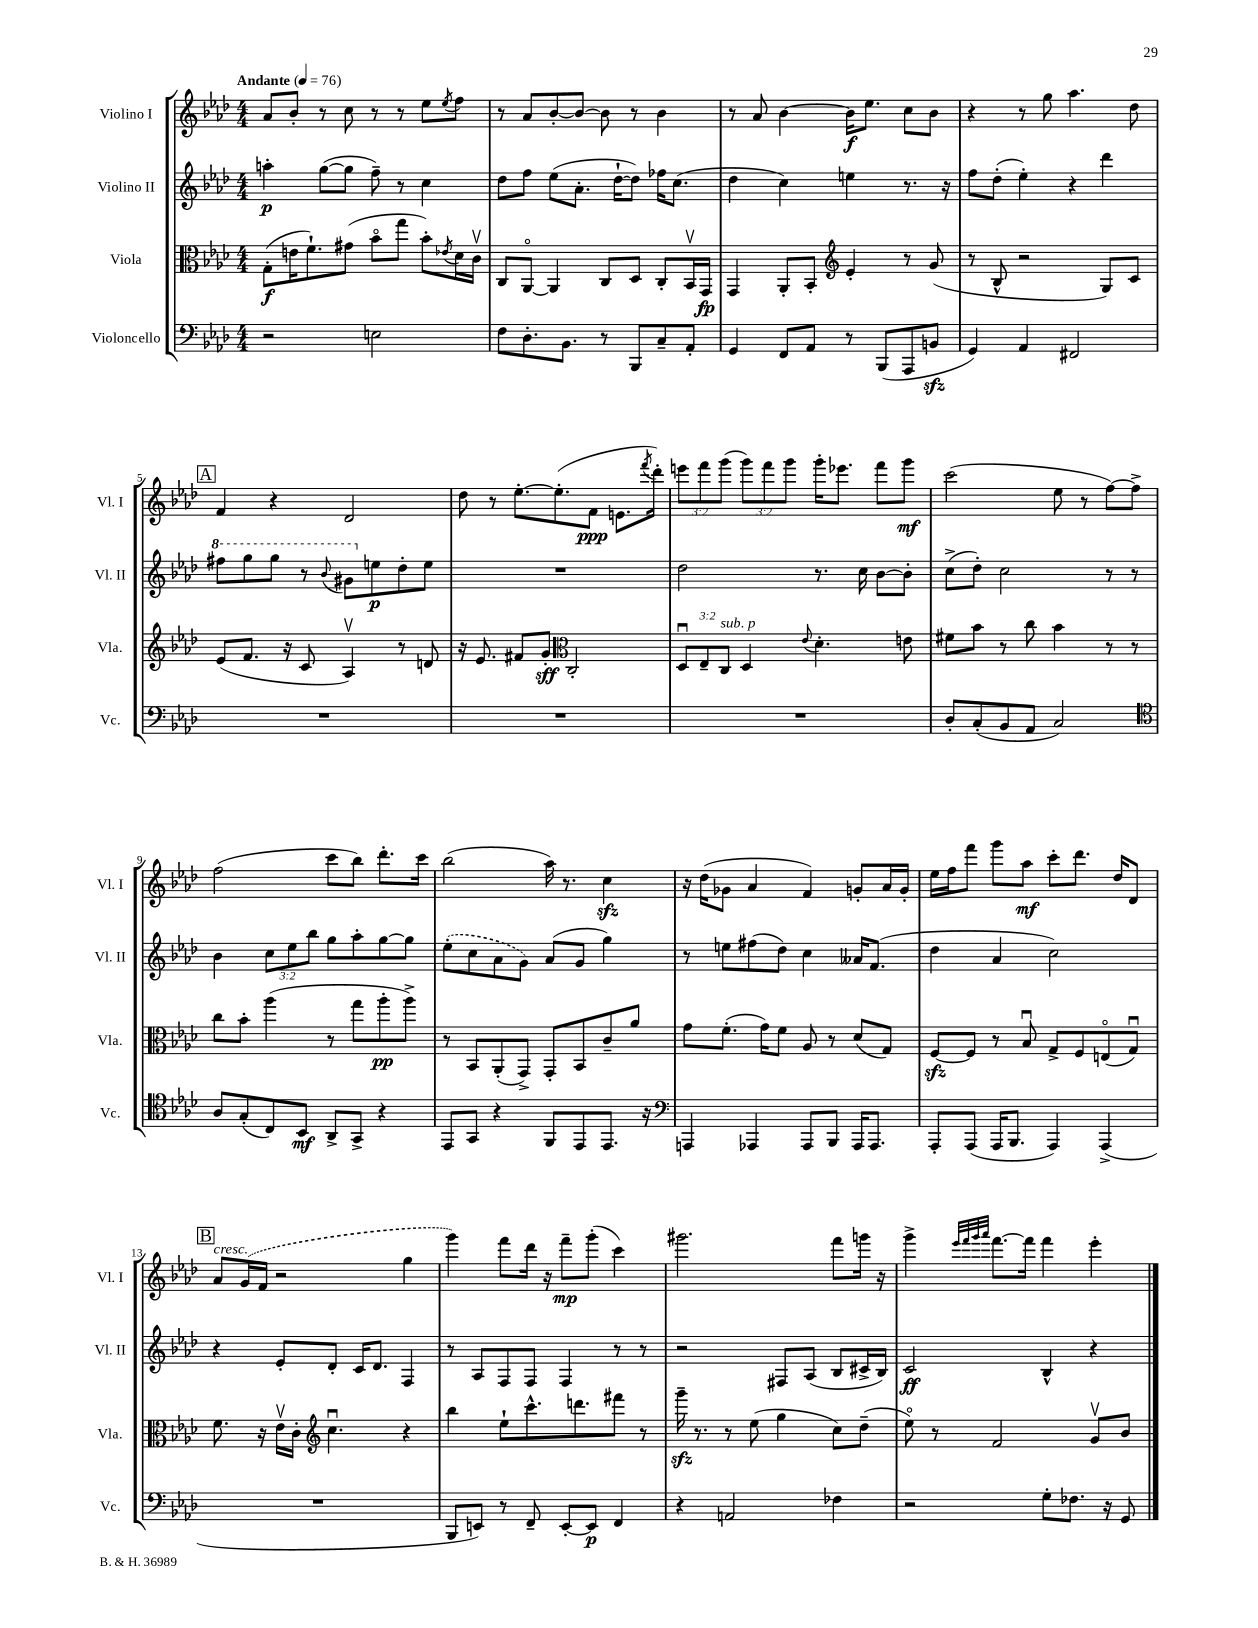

**kern	**dynam	**kern	**dynam	**kern	**dynam	**kern	**dynam
*part4	*part4	*part3	*part3	*part2	*part2	*part1	*part1
*staff4	*staff4	*staff3	*staff3	*staff2	*staff2	*staff1	*staff1
*I"Violoncello	*	*I"Viola	*	*I"Violino II	*	*I"Violino I	*
*I'Vc.	*	*I'Vla.	*	*I'Vl. II	*	*I'Vl. I	*
*clefF4	*	*clefC3	*	*clefG2	*	*clefG2	*
*k[b-e-a-d-]	*	*k[b-e-a-d-]	*	*k[b-e-a-d-]	*	*k[b-e-a-d-]	*
*M4/4	*	*M4/4	*	*M4/4	*	*M4/4	*
*MM76	*	*MM76	*	*MM76	*	*MM76	*
=1	=1	=1	=1	=1	=1	=1	=1
!	!	!	!	!	!	!LO:TX:a:B:t=Andante	!
2r	.	(8G'\L	f	4aan'\	p	8a-/L	.
.	.	16en\K	.	.	.	8b-'/J	.
.	.	8.f`\)	.	.	.	.	.
.	.	.	.	([8gg\L	.	8r	.
.	.	(8g#X\J	.	8gg\J]	.	8cc\	.
2En\	.	8b-\L	.	8ff~\)	.	8r	.
.	.	8gg\J	.	8r	.	8r	.
.	.	8b-'\L)	.	4cc\	.	8ee-\L	.
.	.	8qe-X/	.	.	.	8qee-/	.
.	.	16d-\L	.	.	.	8ff\J	.
.	.	16cv\JJ	.	.	.	.	.
=2	=2	=2	=2	=2	=2	=2	=2
8F\L	.	8C/L	.	8dd-\L	.	8r	.
8.D-'\	.	[8AA-/J	.	8ff\J	.	8a-/L	.
.	.	4AA-/]	.	(8ee-\L	.	[8b-'/	.
8.BB-\J	.	.	.	.	.	.	.
.	.	.	.	8.a-'\J	.	8b-/J_	.
8r	.	8C/L	.	.	.	8b-\]	.
.	.	.	.	[16dd-`\KL	.	.	.
8BBB-/L	.	8D-/J	.	8dd-\J])	.	8r	.
8C~/	.	8C'/L	.	16ff-X\KL	.	4b-\	.
.	.	.	.	(8.cc\J	.	.	.
8AA-'/J	.	16BB-v/L	.	.	.	.	.
.	.	16GG/JJ	fp	.	.	.	.
=3	=3	=3	=3	=3	=3	=3	=3
4GG/	.	4GG/	.	4dd-\	.	8r	.
.	.	.	.	.	.	8a-/	.
8FF/L	.	8AA-'/L	.	4cc\)	.	[4b-\	.
8AA-/J	.	8BB-'/J	.	.	.	.	.
*	*	*clefG2	*	*	*	*	*
8r	.	4e-'/	.	4een\	.	16b-\KL]	f
.	.	.	.	.	.	8.ee-\J	.
(8BBB-/L	.	.	.	.	.	.	.
8AAA-/	.	8r	.	8.r	.	8cc\L	.
8BBnzz/J	.	(8g/	.	.	.	8b-\J	.
.	.	.	.	16r	.	.	.
=4	=4	=4	=4	=4	=4	=4	=4
4GG/)	.	8r	.	8ff\L	.	4r	.
.	.	8B-^^/	.	(8dd-'\J	.	.	.
4AA-/	.	2r	.	4ee-'\)	.	8r	.
.	.	.	.	.	.	8gg\	.
2FF#X/	.	.	.	4r	.	4.aa-\	.
.	.	8G/L)	.	4ddd-\	.	.	.
.	.	8c/J	.	.	.	8dd-\	.
!!LO:LB:g=z
!!LO:REH:place=s1:t=A
=5	=5	=5	=5	=5	=5	=5	=5
*	*	*	*	*8va	*	*	*
1r	.	(8e-/L	.	8fff#X\L	.	4f/	.
.	.	8.f/J	.	8ggg\	.	.	.
.	.	.	.	8ggg\J	.	4r	.
.	.	16r	.	.	.	.	.
.	.	8c/	.	8r	.	.	.
.	.	.	.	8qqbb-/	.	.	.
.	.	4A-v/)	.	8gg#X\L	.	2d-/	.
*	*	*	*	*X8va	*	*	*
.	.	.	.	8een\	p	.	.
.	.	8r	.	8dd-'\	.	.	.
.	.	8dn/	.	8ee\J	.	.	.
=6	=6	=6	=6	=6	=6	=6	=6
1r	.	16r	.	1r	.	8dd-\	.
.	.	8.e-/	.	.	.	.	.
.	.	.	.	.	.	8r	.
.	.	8f#X/L	.	.	.	[8.ee-'\L	.
.	.	8g'/J	sff	.	.	.	.
.	.	.	.	.	.	(8.ee-'\]	.
*	*	*clefC3	*	*	*	*	*
.	.	2C'/	.	.	.	.	.
.	.	.	.	.	.	8f\J	ppp
.	.	.	.	.	.	8.en\L	.
.	.	.	.	.	.	8qfff/	.
.	.	.	.	.	.	16ddd-'\Jk)	.
=7	=7	=7	=7	=7	=7	=7	=7
1r	.	12D-u/L	.	2dd-\	.	12eeen\L	.
.	.	12E-~/	.	.	.	12fff\	.
!	!	!LO:TX:a:i:t=sub. p	!	!	!	!	!
.	.	12C/J	.	.	.	(12ggg\J	.
.	.	4D-/	.	.	.	12ggg\L)	.
.	.	.	.	.	.	12fff\	.
.	.	.	.	.	.	12ggg\J	.
.	.	8qqe-/	.	.	.	.	.
.	.	4.d-'\	.	8.r	.	16ggg'\KL	.
.	.	.	.	.	.	8.eee-X\J	.
.	.	.	.	16cc\	.	.	.
.	.	.	.	[8b-\L	.	8fff\L	.
.	.	8en\	.	8b-'\J]	.	8ggg\J	mf
=8	=8	=8	=8	=8	=8	=8	=8
8D-'/L	.	8f#X\L	.	(8cc^\L	.	(2ccc\	.
(8C'/	.	8b-\J	.	8dd-'\J)	.	.	.
8BB-/	.	8r	.	2cc\	.	.	.
8AA-/J	.	8cc\	.	.	.	.	.
2C/)	.	4b-\	.	.	.	8ee-\	.
.	.	.	.	.	.	8r	.
.	.	8r	.	8r	.	[8ff\L)	.
.	.	8r	.	8r	.	8ff^\J]	.
!!LO:LB:g=z
=9	=9	=9	=9	=9	=9	=9	=9
*clefC4	*	*	*	*	*	*	*
8A-/L	.	8cc\L	.	4b-\	.	(2ff\	.
(8G'/	.	8b-'\J	.	.	.	.	.
8C/)	.	(4aa-\	.	12cc\L	.	.	.
.	.	.	.	12ee-\	.	.	.
8BB-/J	mf	.	.	.	.	.	.
.	.	.	.	12bb-\J	.	.	.
8AA-^/L	.	8r	.	8gg\L	.	8ccc\L	.
8GG^/J	.	8gg\L	.	8aa-'\	.	8bb-\J)	.
4r	.	8aa-'\	pp	[8gg\	.	8.ddd-'\L	.
.	.	8aa-^\J)	.	8gg\J]	.	.	.
.	.	.	.	.	.	16ccc\Jk	.
=10	=10	=10	=10	=10	=10	=10	=10
8EE-/L	.	8r	.	(8ee-'\L	.	(2bb-\	.
8GG/J	.	8BB-/L	.	8cc\	.	.	.
4r	.	(8AA-'/	.	8a-\	.	.	.
.	.	8GG^/J)	.	8g\J)	.	.	.
8FF/L	.	8GG'/L	.	(8a-/L	.	16aa-\)	.
.	.	.	.	.	.	8.r	.
8EE-/	.	8BB-/	.	8g/J	.	.	.
8.EE-/J	.	8c~/	.	4gg\)	.	4cczz\	.
.	.	8a-/J	.	.	.	.	.
16r	.	.	.	.	.	.	.
=11	=11	=11	=11	=11	=11	=11	=11
*clefF4	*	*	*	*	*	*	*
4AAAn/	.	8g\L	.	8r	.	16r	.
.	.	.	.	.	.	(16dd-\KL	.
.	.	(8.f'\J	.	8een\L	.	8g-X\J	.
4AAA-X/	.	.	.	(8ff#X\	.	4a-/	.
.	.	16g\KL)	.	.	.	.	.
.	.	8f\J	.	8dd-\J)	.	.	.
8AAA-/L	.	8A-/	.	4cc\	.	4f/)	.
8BBB-/J	.	8r	.	.	.	.	.
16AAA-/KL	.	(8d-/L	.	16a--X/KL	.	8gn'/L	.
8.AAA-/J	.	.	.	(8.f/J	.	.	.
.	.	8G/J)	.	.	.	16a-/L	.
.	.	.	.	.	.	16g'/JJ	.
=12	=12	=12	=12	=12	=12	=12	=12
8AAA-'/L	.	[8Fzz/L	.	4dd-\	.	16ee-\LL	.
.	.	.	.	.	.	16ff\J	.
(8AAA-/J	.	8F/J]	.	.	.	8fff\J	.
16AAA-/KL	.	8r	.	4a-/	.	8ggg\L	.
8.BBB-/J	.	.	.	.	.	.	.
.	.	8B-u/	.	.	.	8aa-\J	mf
4AAA-/)	.	8G^/L	.	2cc\)	.	8ccc'\L	.
.	.	8F/	.	.	.	8.ddd-\J	.
(4AAA-^/	.	(8En/	.	.	.	.	.
.	.	.	.	.	.	16dd-/KL	.
.	.	8Gu/J)	.	.	.	8d-/J	.
!!LO:LB:g=z
!!LO:REH:place=s1:t=B
=13	=13	=13	=13	=13	=13	=13	=13
!	!	!	!	!	!	!LO:TX:a:i:t=cresc.	!
1r	.	8.f\	.	4r	.	8a-/L	.
.	.	.	.	.	.	(16g/L	.
.	.	16r	.	.	.	16f/JJ	.
.	.	16e-v\LL	.	8e-'/L	.	2r	.
.	.	16c'\JJ	.	.	.	.	.
*	*	*clefG2	*	*	*	*	*
.	.	4.ccu\	.	8d-'/J	.	.	.
.	.	.	.	16c/KL	.	.	.
.	.	.	.	8.d-/J	.	.	.
.	.	4r	.	4F/	.	4gg\	.
=14	=14	=14	=14	=14	=14	=14	=14
8BBB-/L	.	4bb-\	.	8r	.	4ggg\)	.
8EEn/J)	.	.	.	8A-/L	.	.	.
8r	.	8ee-`\L	.	8F/	.	8fff\L	.
8FF~/	.	8.ccc^^\	.	8F/J	.	16ddd-\Jk	.
.	.	.	.	.	.	16r	.
[8EE'/L	.	.	.	4F/	.	8fff~\L	mp
.	.	8.dddn\	.	.	.	.	.
8EE/J]	p	.	.	.	.	(8ggg'\J	.
4FF/	.	8fff#X\J	.	8r	.	4ccc\)	.
.	.	8r	.	8r	.	.	.
=15	=15	=15	=15	=15	=15	=15	=15
4r	.	16gggzz~\	.	2r	.	2.ggg#X\	.
.	.	8.r	.	.	.	.	.
2AAn/	.	8r	.	.	.	.	.
.	.	(8ee-\	.	.	.	.	.
.	.	4gg\	.	8F#X/L	.	.	.
.	.	.	.	(8A-/J	.	.	.
4F-X\	.	8cc\L)	.	8B-/L	.	8fff\L	.
.	.	(8dd-~\J	.	16c#X^/L	.	16gggn\Jk	.
.	.	.	.	16B-/JJ)	.	16r	.
=16	=16	=16	=16	=16	=16	=16	=16
2r	.	8ee-\)	.	2c/	ff	4ggg^\	.
.	.	8r	.	.	.	.	.
.	.	.	.	.	.	32qqeee-/LLL	.
.	.	.	.	.	.	32qqfff/	.
.	.	.	.	.	.	32qqggg/	.
.	.	.	.	.	.	32qqaaa-/JJJ	.
.	.	2f/	.	.	.	[8.fff\L	.
.	.	.	.	.	.	16fff\Jk]	.
8G'\L	.	.	.	4B-^^/	.	4fff\	.
8.F-X\J	.	.	.	.	.	.	.
.	.	8gv/L	.	4r	.	4eee-'\	.
16r	.	.	.	.	.	.	.
8GG/	.	8b-/J	.	.	.	.	.
==	==	==	==	==	==	==	==
*-	*-	*-	*-	*-	*-	*-	*-
